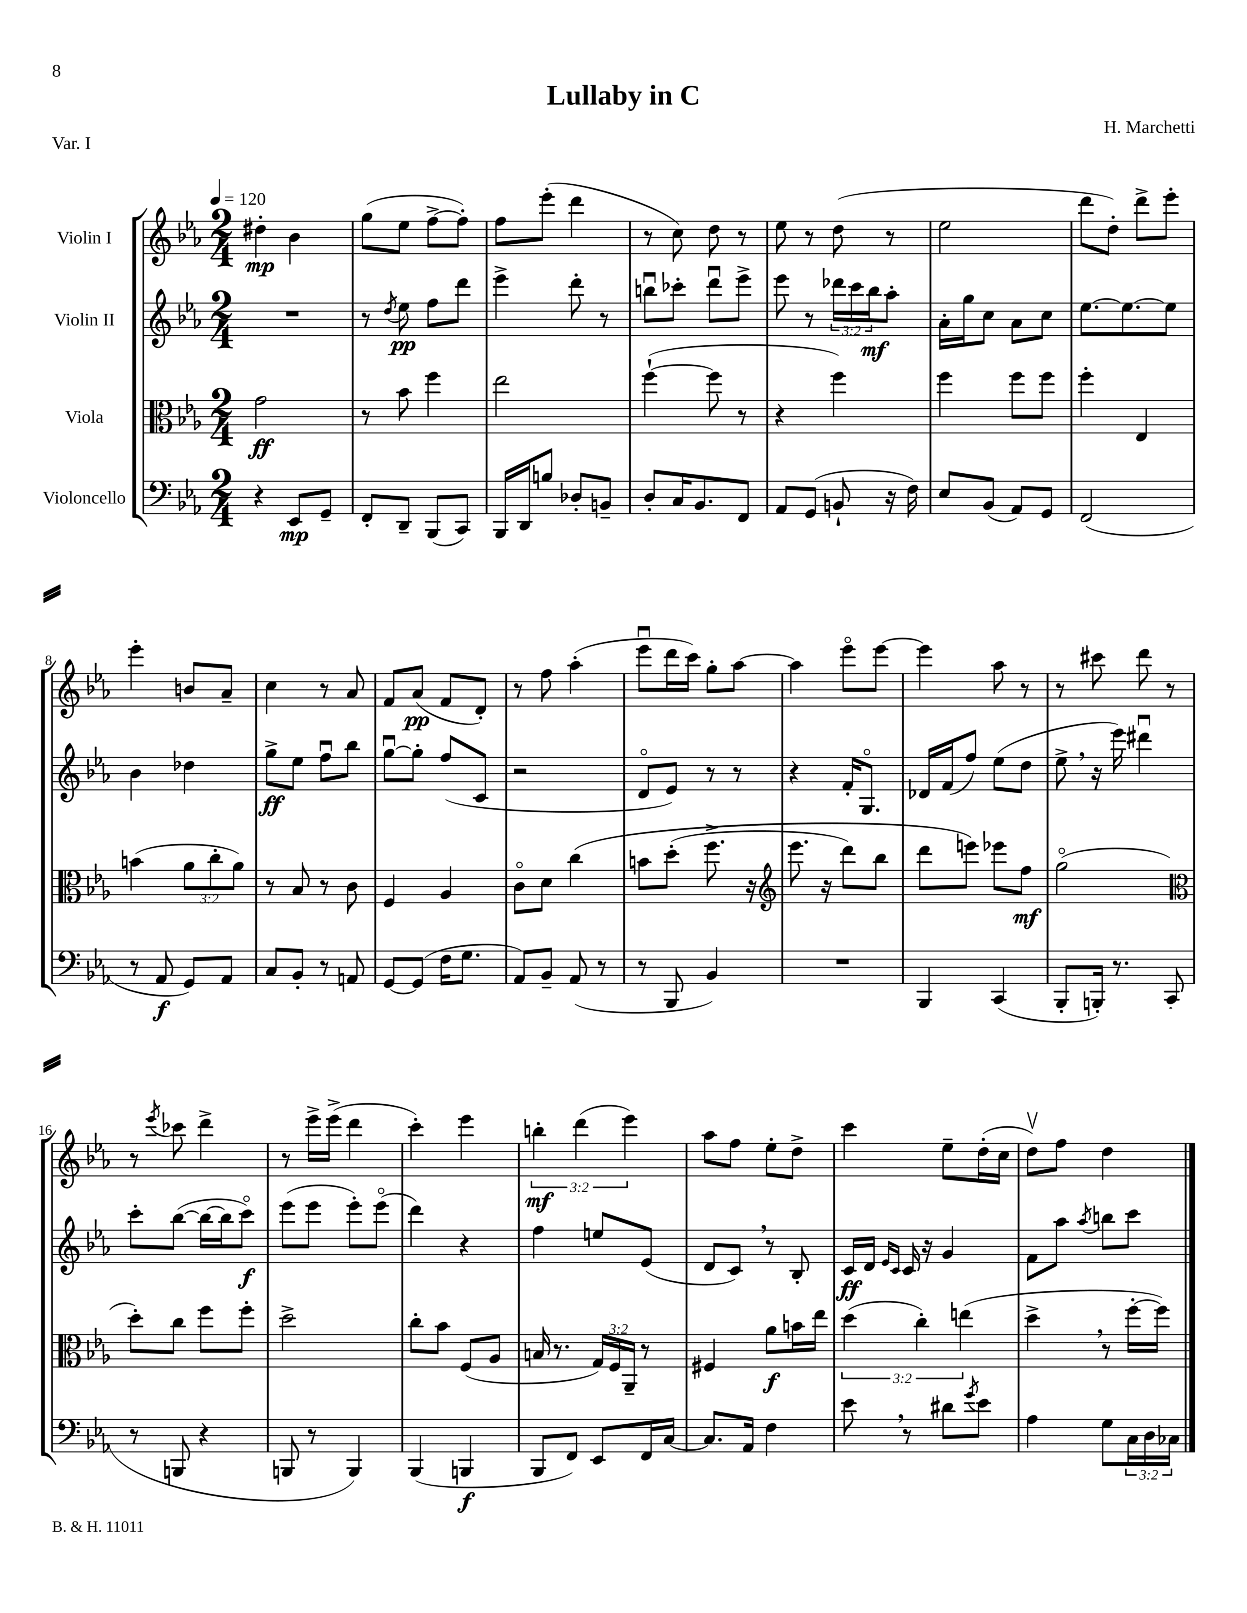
\header { title = "Lullaby in C" composer = "H. Marchetti" piece = "Var. I" }
<<
\new StaffGroup <<
\new Staff = "s0" \with { instrumentName = "Violin I" } {
    \clef treble \key ees \major \numericTimeSignature \time 2/4 \override Staff.TupletNumber.text = #tuplet-number::calc-fraction-text \tempo 4 = 120
    dis''4-.\mp bes'4 |
    g''8( ees''8 f''8~-> f''8-.) |
    f''8 ees'''8-.( d'''4 |
    r8 c''8) d''8 r8 |
    ees''8 r8 d''8( r8 |
    ees''2 |
    d'''8 d''8-.) d'''8-> ees'''8-. |
    ees'''4-. b'8 aes'8-- |
    c''4 r8 aes'8 |
    f'8 aes'8\pp( f'8 d'8-.) |
    r8 f''8 aes''4-.( |
    ees'''8\downbow d'''16 c'''16) g''8-. aes''8~ |
    aes''4 ees'''8\flageolet ees'''8~ |
    ees'''4 aes''8 r8 |
    r8 cis'''8 d'''8 r8 |
    r8 \acciaccatura { ees'''8 } ces'''8 d'''4-> |
    r8 ees'''16-> ees'''16->( d'''4 |
    c'''4-.) ees'''4 |
    \tuplet 3/2 { b''4-.\mf d'''4( ees'''4) } |
    aes''8 f''8 ees''8-. d''8-> |
    c'''4 ees''8-- d''16-.( c''16 |
    d''8\upbow) f''8 d''4 \bar "|." |
}
\new Staff = "s1" \with { instrumentName = "Violin II" } {
    \clef treble \key ees \major \numericTimeSignature \time 2/4 \override Staff.TupletNumber.text = #tuplet-number::calc-fraction-text
    R2 |
    r8 \acciaccatura { d''8 } ees''8\pp f''8 d'''8 |
    ees'''4-> d'''8-. r8 |
    b''8\downbow ces'''8-. d'''8\downbow ees'''8-> |
    ees'''8 r8 \tuplet 3/2 { des'''16 c'''16 bes''16\mf } aes''8-. |
    aes'16-. g''16 c''8 aes'8 c''8 |
    ees''8.~ ees''8.~ ees''8 |
    bes'4 des''4 |
    g''8->\ff ees''8 f''8\downbow bes''8 |
    g''8~\downbow g''8-. f''8( c'8 |
    r2 |
    d'8\flageolet ees'8) r8 r8 |
    r4 f'16-. g8.\flageolet |
    des'16 f'16( f''8) ees''8( d''8 |
    ees''8-> \breathe r16 ees'''16) dis'''4\downbow |
    c'''8-. bes''8~( bes''16~ bes''16 c'''8\flageolet\f) |
    ees'''8( ees'''8 ees'''8-.) ees'''8\flageolet( |
    d'''4) r4 |
    f''4 e''8 ees'8( |
    d'8 c'8) \breathe r8 bes8-. |
    c'16\ff d'16 \grace { ees'16 c'16 } c'16 r16 g'4 |
    f'8 aes''8 \acciaccatura { aes''8 } b''8 c'''8 \bar "|." |
}
\new Staff = "s2" \with { instrumentName = "Viola" } {
    \clef alto \key ees \major \numericTimeSignature \time 2/4 \override Staff.TupletNumber.text = #tuplet-number::calc-fraction-text
    g'2\ff |
    r8 bes'8 f''4 |
    ees''2 |
    f''4~-!( f''8 r8 |
    r4 f''4) |
    f''4 f''8 f''8 |
    f''4-. ees4 |
    b'4( \tuplet 3/2 { aes'8 c''8-. aes'8) } |
    r8 bes8 r8 c'8 |
    f4 aes4 |
    c'8\flageolet d'8 c''4\( |
    b'8 d''8-.( f''8.-> r16 |
    \clef treble ees'''8. r16 d'''8) bes''8 |
    d'''8 e'''8\) ees'''8 f''8\mf |
    g''2\flageolet( |
    \clef alto d''8-.) c''8 f''8 f''8-. |
    d''2-> |
    c''8-. bes'8 f8( aes8 |
    b16 r8. \tuplet 3/2 { g16) f16 aes,16-- } r8 |
    fis4 aes'8\f b'16 ees''16 |
    \tuplet 3/2 { d''4( c''4-.) e''4( } |
    d''4-> \breathe r8 f''16~-. f''16) \bar "|." |
}
\new Staff = "s3" \with { instrumentName = "Violoncello" } {
    \clef bass \key ees \major \numericTimeSignature \time 2/4 \override Staff.TupletNumber.text = #tuplet-number::calc-fraction-text
    r4 ees,8\mp g,8-- |
    f,8-. d,8-- bes,,8( c,8) |
    bes,,16 d,16 b8 des8-. b,8-- |
    d8-. c16 bes,8. f,8 |
    aes,8 g,8( b,8-! r16 f16) |
    ees8 bes,8( aes,8) g,8 |
    f,2( |
    r8 aes,8\f g,8) aes,8 |
    c8 bes,8-. r8 a,8 |
    g,8~ g,8( f16 g8. |
    aes,8) bes,8-- aes,8( r8 |
    r8 bes,,8 bes,4) |
    R2 |
    bes,,4 c,4( |
    bes,,8-. b,,16-.) r8. c,8( |
    r8 b,,8 r4 |
    b,,8 r8 b,,4) |
    bes,,4( b,,4\f |
    bes,,8 f,8) ees,8 f,16 c16~ |
    c8. aes,16 f4 |
    ees'8 \breathe r8 dis'8 \acciaccatura { g'8 } ees'8 |
    aes4 g8 \tuplet 3/2 { c16 d16 ces16 } \bar "|." |
}
>>
>>
